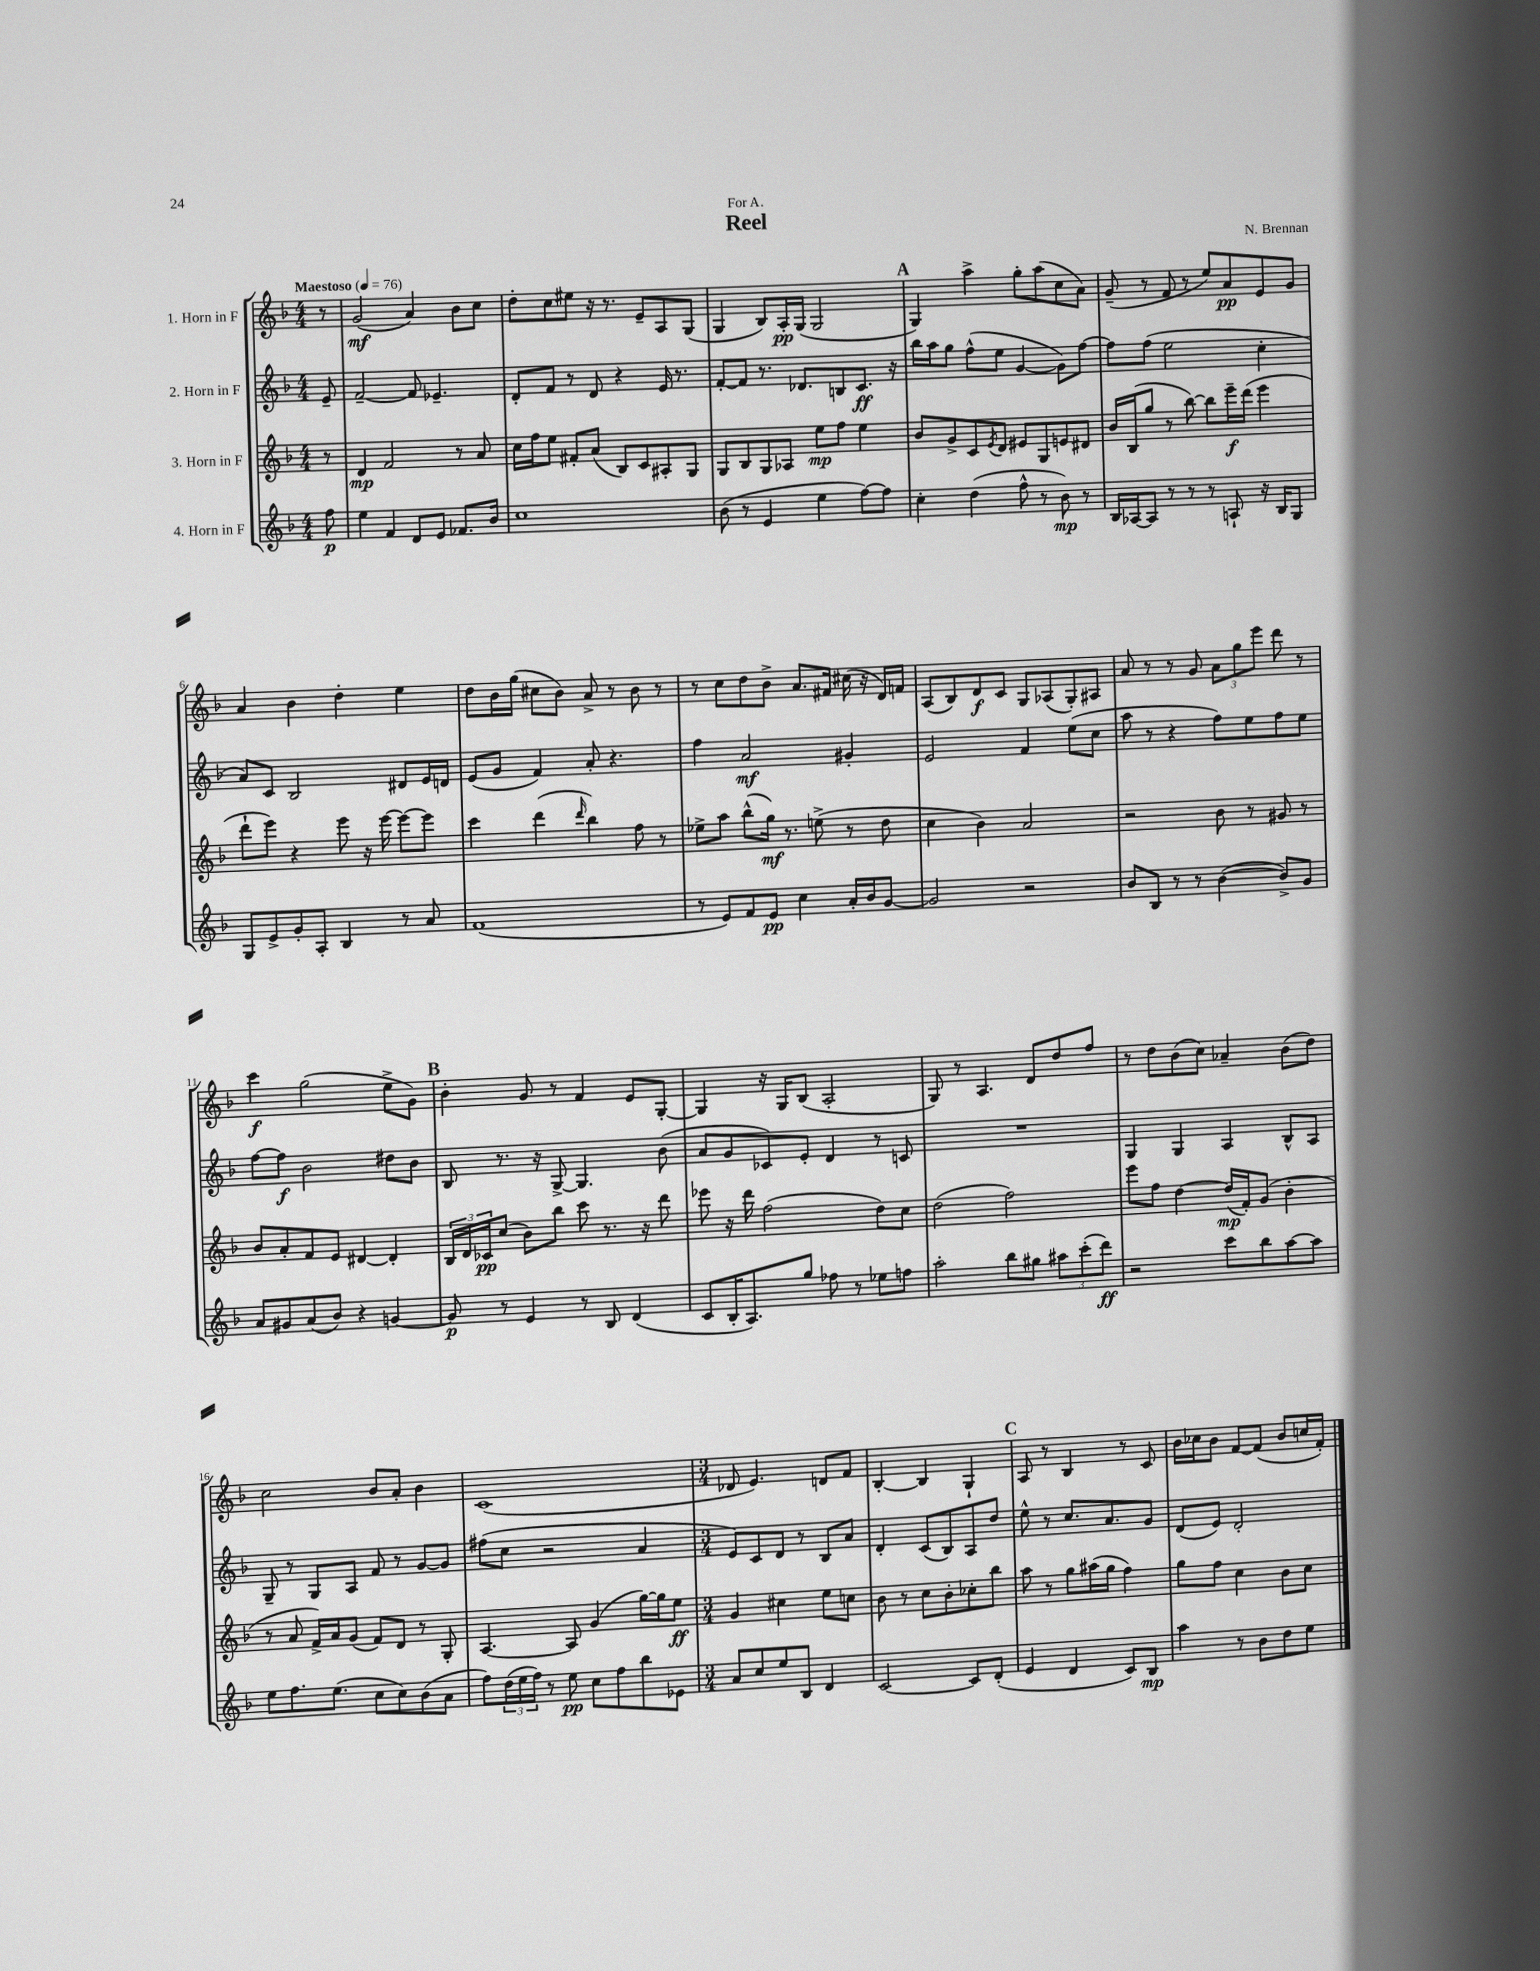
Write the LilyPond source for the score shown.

\header { title = "Reel" composer = "N. Brennan" dedication = "For A." }
<<
\new StaffGroup <<
\new Staff = "s0" \with { instrumentName = "1. Horn in F" } {
    \clef treble \key f \major \numericTimeSignature \time 4/4 \partial 8 \tempo "Maestoso" 4 = 76
    r8 |
    g'2\mf( a'4) bes'8 c''8 |
    d''8-. c''8 eis''8 r16 r8. e'8-- a8 g8( |
    g4 bes8) a16-.\pp g16( g2 |
    \mark \markup { \bold "A" } g4) a''4-> g''8-. a''8( c''8 a'8) |
    g'8--( r8 f'8 r8 e''8) a'8\pp e'8 g'8 |
    a'4 bes'4 d''4-. e''4 |
    d''8 bes'16 g''16( cis''8 bes'8) a'8-> r8 bes'8 r8 |
    r8 c''8 d''8 bes'8-> a'8. fis'16 cis''16( r16 d'16) f'16 |
    a8( bes8) d'8\f c'8 g8 aes8( g8-.) ais8 |
    a'8 r8 r8 g'8 \tuplet 3/2 { a'8 g''8 e'''8 } d'''8 r8 |
    c'''4\f g''2( e''8-> g'8) |
    \mark \markup { \bold "B" } bes'4-. g'8 r8 f'4 e'8 g8~-. |
    g4 r16 g16 bes8( a2-. |
    g8) r8 a4. d'8 d''8 f''8 |
    r8 d''8 bes'8( c''8) aes'4-- bes'8( d''8) |
    c''2 bes'8 a'8-. bes'4 |
    c'1( |
    \numericTimeSignature \time 3/4 des'8 e'4.) d'8 f'8 |
    bes4~-. bes4 g4-! |
    \mark \markup { \bold "C" } a8 r8 bes4 r8 c'8 |
    bes'16 ces''16 bes'8 f'8~ f'8( bes'8 c''16 f'16-.) \bar "|." |
}
\new Staff = "s1" \with { instrumentName = "2. Horn in F" } {
    \clef treble \key f \major \numericTimeSignature \time 4/4 \partial 8
    e'8-- |
    f'2~-- f'8 ees'4.-- |
    d'8-. f'8 r8 d'8 r4 e'16 r8. |
    f'8~-. f'8 r8. des'8. b8 c'8.\ff r16 |
    \mark \markup { \bold "A" } bes''16 a''16 g''8 f''8-^( e''8 g'4~ g'8) f''8~ |
    f''8 f''8( e''2 c''4-. |
    a'8) c'8 bes2 dis'8 e'16 d'16 |
    e'8( g'8 f'4) a'8-. r4. |
    f''4 a'2\mf gis'4-. |
    e'2 f'4 e''8( c''8 |
    a''8 r8 r4 f''8) e''8 f''8 e''8 |
    f''8~ f''8\f bes'2 dis''8 bes'8 |
    \mark \markup { \bold "B" } bes8 r8. r16 g8~-> g4. bes'8( |
    a'8 g'8 ces'8) e'8-. d'4 r8 c'8 |
    R1 |
    g4 g4 a4 bes8-^ a8 |
    g8-- r8 g8 a8 f'8 r8 g'8~ g'8 |
    fis''8( c''8 r2 a'4 |
    \numericTimeSignature \time 3/4 e'8) c'8 d'8 r8 bes8 a'8 |
    d'4-. c'8( bes8) a8 d''8 |
    \mark \markup { \bold "C" } e''8-^ r8 c''8. a'8. g'8 |
    d'8( e'8) d'2-. \bar "|." |
}
\new Staff = "s2" \with { instrumentName = "3. Horn in F" } {
    \clef treble \key f \major \numericTimeSignature \time 4/4 \partial 8
    r8 |
    d'4\mp f'2 r8 a'8 |
    c''16 f''16 e''8 fis'8-. a'8( bes8) c'8 ais8-. g8 |
    g8 bes8 g8 aes8 e''8\mp f''8 e''4 |
    \mark \markup { \bold "A" } bes'8 g'8-> c'8 \acciaccatura { e'8 } d'8 eis'8 g8 e'8 dis'8 |
    bes'16 bes16( g''8 r8 bes''8~) bes''8 e'''16--\f d'''16( e'''4 |
    d'''8-! e'''8) r4 e'''8 r16 e'''16~ e'''8~ e'''8 |
    c'''4 d'''4( \grace { d'''16 } bes''4) f''8 r8 |
    ees''8-> a''8 bes''8-^( g''16\mf) r8. e''8->( r8 d''8 |
    c''4 bes'4) a'2 |
    r2 bes'8 r8 gis'8 r8 |
    bes'8 a'8-. f'8 e'8 dis'4~ dis'4-. |
    \mark \markup { \bold "B" } \tuplet 3/2 { bes16 d'16 ces'16\pp } c''8( bes'8) bes''8 c'''8 r8. r16 d'''8 |
    ees'''8 r16 d'''16 f''2( d''8) c''8 |
    d''2( f''2) |
    e'''8 f''8 d''4~ d''16\mp( f'16-.) g'8( bes'4-. |
    r8 a'8 f'16->) a'16 g'8( f'8) d'8 r8 g8-. |
    a4.~ a8 g'4( g''16~) g''16 e''8\ff |
    \numericTimeSignature \time 3/4 g'4 cis''4 e''8 c''8 |
    bes'8 r8 c''8 bes'8-. ces''8-. bes''8 |
    \mark \markup { \bold "C" } a''8 r8 g''8 ais''16( g''16 f''4) |
    g''8 f''8 c''4 bes'8 c''8 \bar "|." |
}
\new Staff = "s3" \with { instrumentName = "4. Horn in F" } {
    \clef treble \key f \major \numericTimeSignature \time 4/4 \partial 8
    f''8\p |
    e''4 f'4 d'8 e'8 fes'8. bes'16 |
    c''1 |
    bes'8( r8 e'4 e''4 f''8~) f''8 |
    \mark \markup { \bold "A" } c''4-. d''4( f''8-^ r8 bes'8\mp) r8 |
    bes16 aes16~ aes8 r8 r8 r8 a8-! r16 bes16 g8 |
    g8 e'8-> g'8-. a8-. bes4 r8 a'8 |
    f'1( |
    r8 e'8) f'8 e'8\pp c''4 a'16-. bes'16 g'8~ |
    g'2 r2 |
    bes'8 bes8 r8 r8 bes'4~( bes'8->) g'8 |
    a'8 gis'8 a'8( bes'8) r4 g'4~ |
    \mark \markup { \bold "B" } g'8\p r8 e'4 r8 bes8 d'4( |
    c'8 bes16-. a8.) g''8 fes''8 r8 ees''8 f''8 |
    a''2-. bes''8 gis''8 \tuplet 3/2 { ais''8 c'''8-.( d'''8\ff) } |
    r2 c'''8 bes''8 a''8~ a''8 |
    e''8 f''8. e''8.( c''8 c''8) bes'8( a'8 |
    f''8) \tuplet 3/2 { d''16( e''16 f''16) } r8 e''8\pp c''8 f''8 bes''8 ees'8 |
    \numericTimeSignature \time 3/4 a'8 c''8 e''8 bes8 d'4 |
    c'2~ c'8 d'8-.( |
    \mark \markup { \bold "C" } e'4 d'4 c'8) bes8\mp |
    a''4 r8 bes'8 d''8 e''8 \bar "|." |
}
>>
>>
